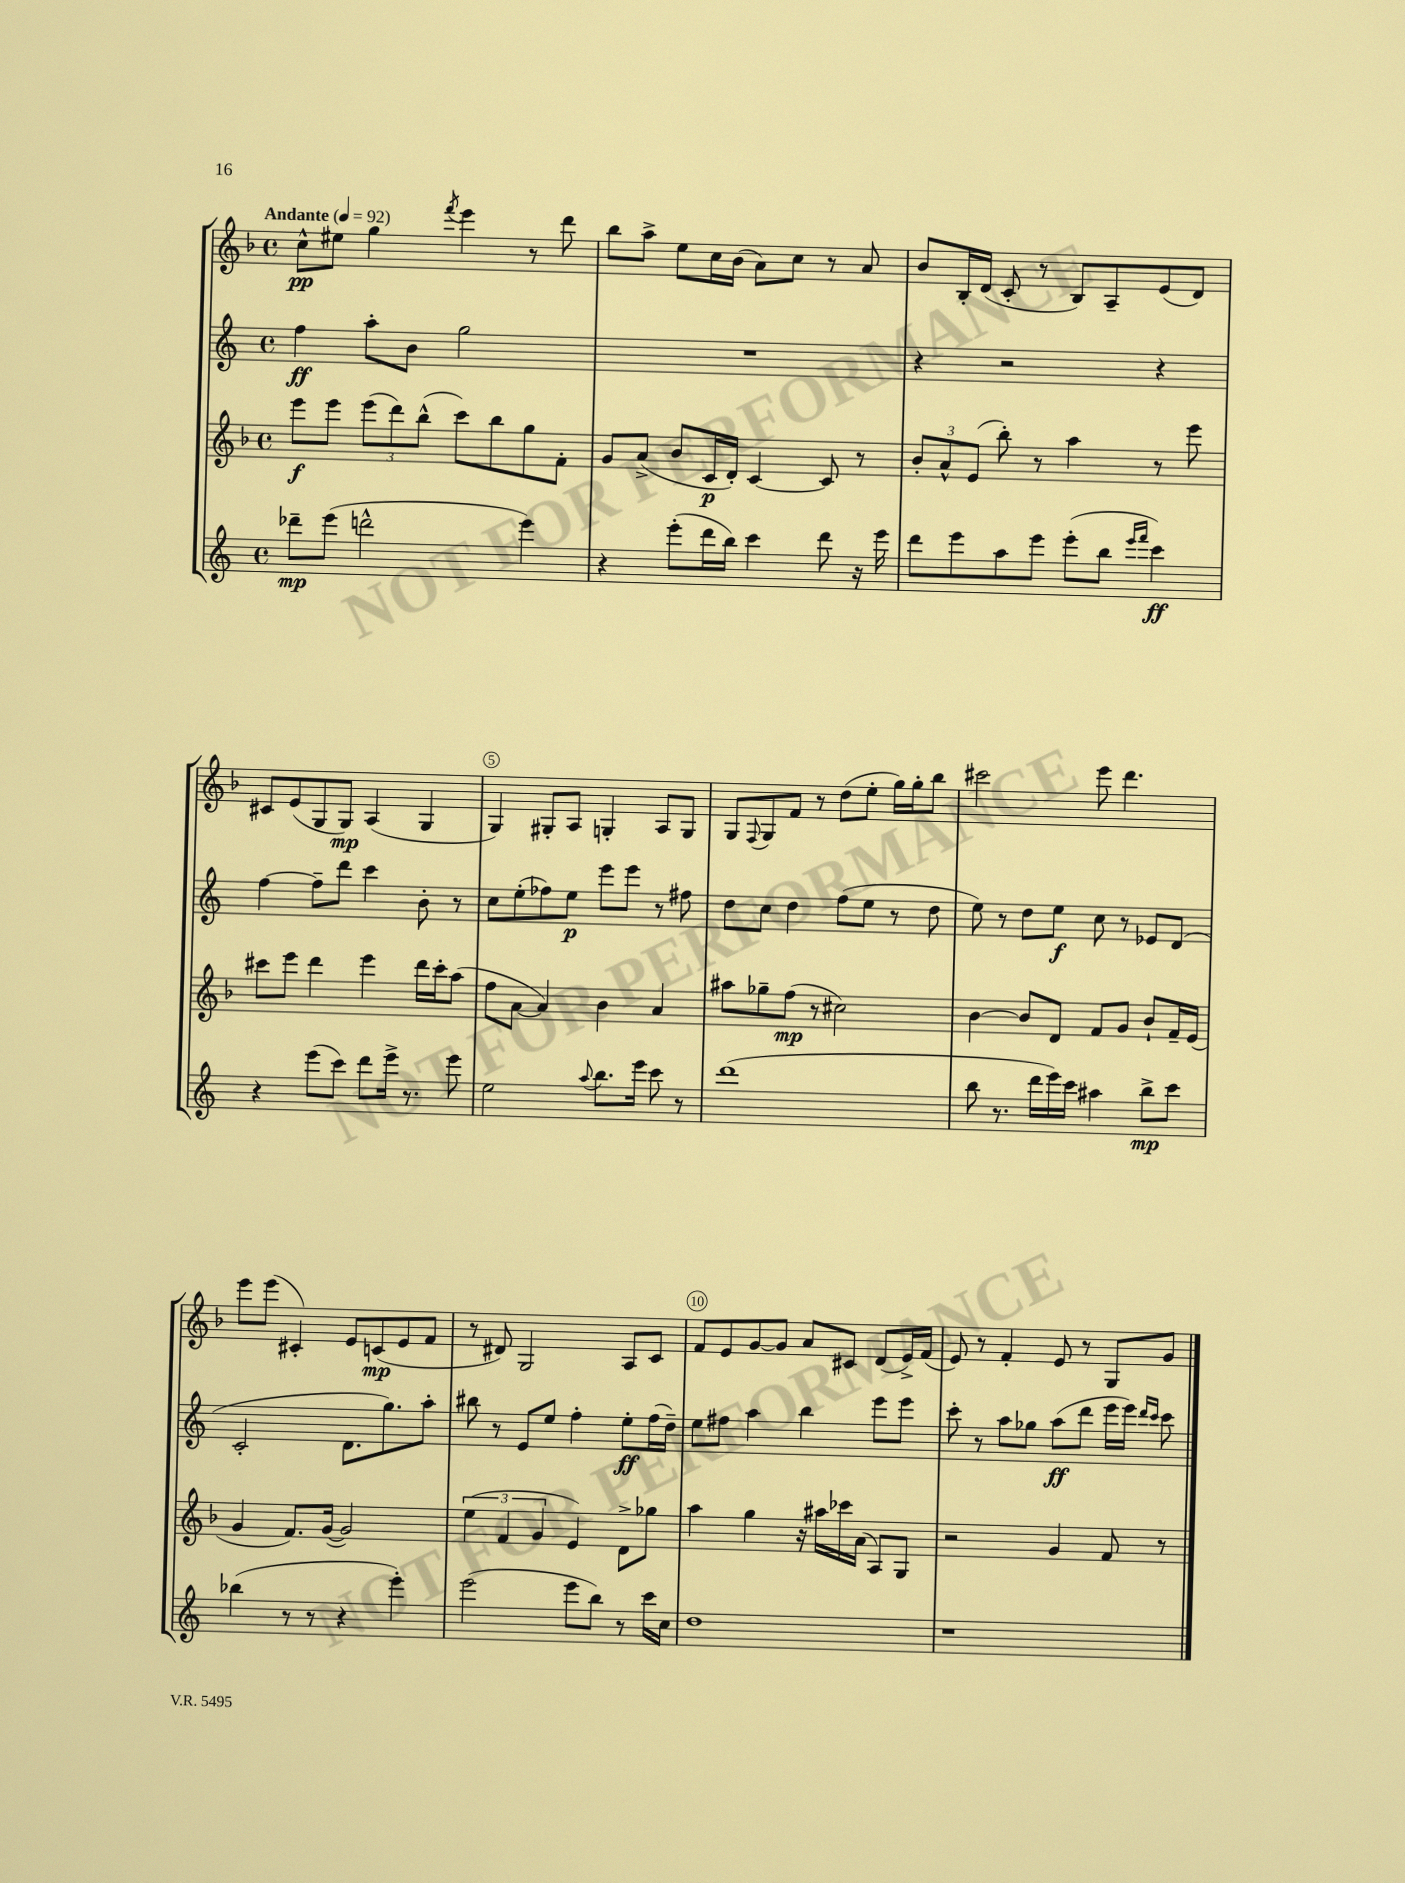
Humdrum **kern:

**kern	**kern	**kern	**kern
*staff4	*staff3	*staff2	*staff1
*clefG2	*clefG2	*clefG2	*clefG2
*k[]	*k[b-]	*k[]	*k[b-]
*M4/4	*M4/4	*M4/4	*M4/4
*met(c)	*met(c)	*met(c)	*met(c)
*MM92	*MM92	*MM92	*MM92
8ddd-~	8eee	4ff	8cc^^
(8eee	8eee	.	8ee#
2ddd^^	(12eee	8aa'	4gg
.	12ddd)	.	.
.	.	8b	.
.	(12bb-^^	.	.
.	.	.	8qfff
.	8ccc)	2gg	4eee
.	8bb-	.	.
4eee)	8gg	.	8r
.	8f'	.	8ddd
=	=	=	=
4r	8g	1r	8bb-
.	(8a^	.	8aa^
(8eee'	8b-	.	8ee
16ddd	16c	.	16cc
16bb)	16d')	.	(16b-
4ccc	[4c	.	8a)
.	.	.	8cc
8ddd	8c]	.	8r
16r	8r	.	8a
16eee	.	.	.
=	=	=	=
8ddd	12b-'	4r	8b-
.	12a^^	.	.
8eee	.	.	16B-'
.	(12e	.	.
.	.	.	(16d
8aa	8bb-')	2r	8c'
8eee	8r	.	8r
(8eee'	4aa	.	8B-)
8bb	.	.	8A~
16qqeee	.	.	.
16qqfff	.	.	.
4ccc)	8r	4r	(8e
.	8eee	.	8d)
=	=	=	=
4r	8ccc#	[4ff	8c#
.	8eee	.	(8e
(8eee	4ddd	8ff~]	8G
8ccc)	.	8ddd	8G)
8ddd	4eee	4ccc	(4A
16eee^	.	.	.
8.r	.	.	.
.	16ddd	8b'	4G
.	16ccc#'	.	.
8eee	(8aa	8r	.
=	=	=	=
2ee	8ff	8cc	4G)
.	[8a	(8ee'	.
.	4a])	8ff-)	8G#'
.	.	8ee	8A
8qqaa	.	.	.
8.bb	4b-	8eee	4G'
.	.	8eee	.
16eee	.	.	.
8ccc	4a	8r	8A
8r	.	8ff#	8G
=	=	=	=
(1ddd	8aa#	8dd	8G
.	.	.	8qqF
.	8gg-~	8cc	8G
.	(8ff	4dd	8f
.	8r	.	8r
.	2cc#)	(8ff	(8dd
.	.	8ee	8ee'
.	.	8r	16gg)
.	.	.	16gg'
.	.	8dd	8bb-
=	=	=	=
8bb	[4b-	8ee)	2ccc#
8.r	.	8r	.
.	8b-]	8dd	.
16ddd	.	.	.
16eee)	8d	8ee	.
16ccc	.	.	.
4aa#	8f	8cc	8eee
.	8g	8r	4.ddd
8bb^	8b-`	8e-	.
8ccc	16f~	(8d	.
.	(16e	.	.
=	=	=	=
(4bb-	4g	2c'	8eee
.	.	.	(8eee
8r	8.f)	.	4c#')
8r	.	.	.
.	([16g	.	.
4r	2g])	8.d	8e
.	.	.	(8c
.	.	8.gg)	.
4eee')	.	.	8e
.	.	8aa'	8f
=	=	=	=
(2eee	(6ee	8bb#	8r
.	.	8r	8d#)
.	6f	.	.
.	.	8e	2G
.	6g	.	.
.	.	8ee	.
8eee	4e)	4ff'	.
8bb)	.	.	.
8r	8d^	8ee'	8A
16ccc	8gg-	(16ff	8c
16cc	.	16dd~)	.
=	=	=	=
1dd	4aa	8ee	8f
.	.	8ff#	8e
.	4gg	4aa	[8g
.	.	.	8g]
.	16r	4bb	8a
.	16aa#	.	.
.	16ccc-	.	8c#
.	(16a	.	.
.	8A)	8eee	(8d
.	8G	8eee	16e^)
.	.	.	(16f
=	=	=	=
1r	2r	8ccc'	8e)
.	.	8r	8r
.	.	8aa	4f'
.	.	8gg-	.
.	4g	(8aa	8e
.	.	8ddd	8r
.	8f	16eee	8G
.	.	16eee)	.
.	.	16qqddd	.
.	.	16qqccc	.
.	8r	8ccc	8g
==	==	==	==
*-	*-	*-	*-
